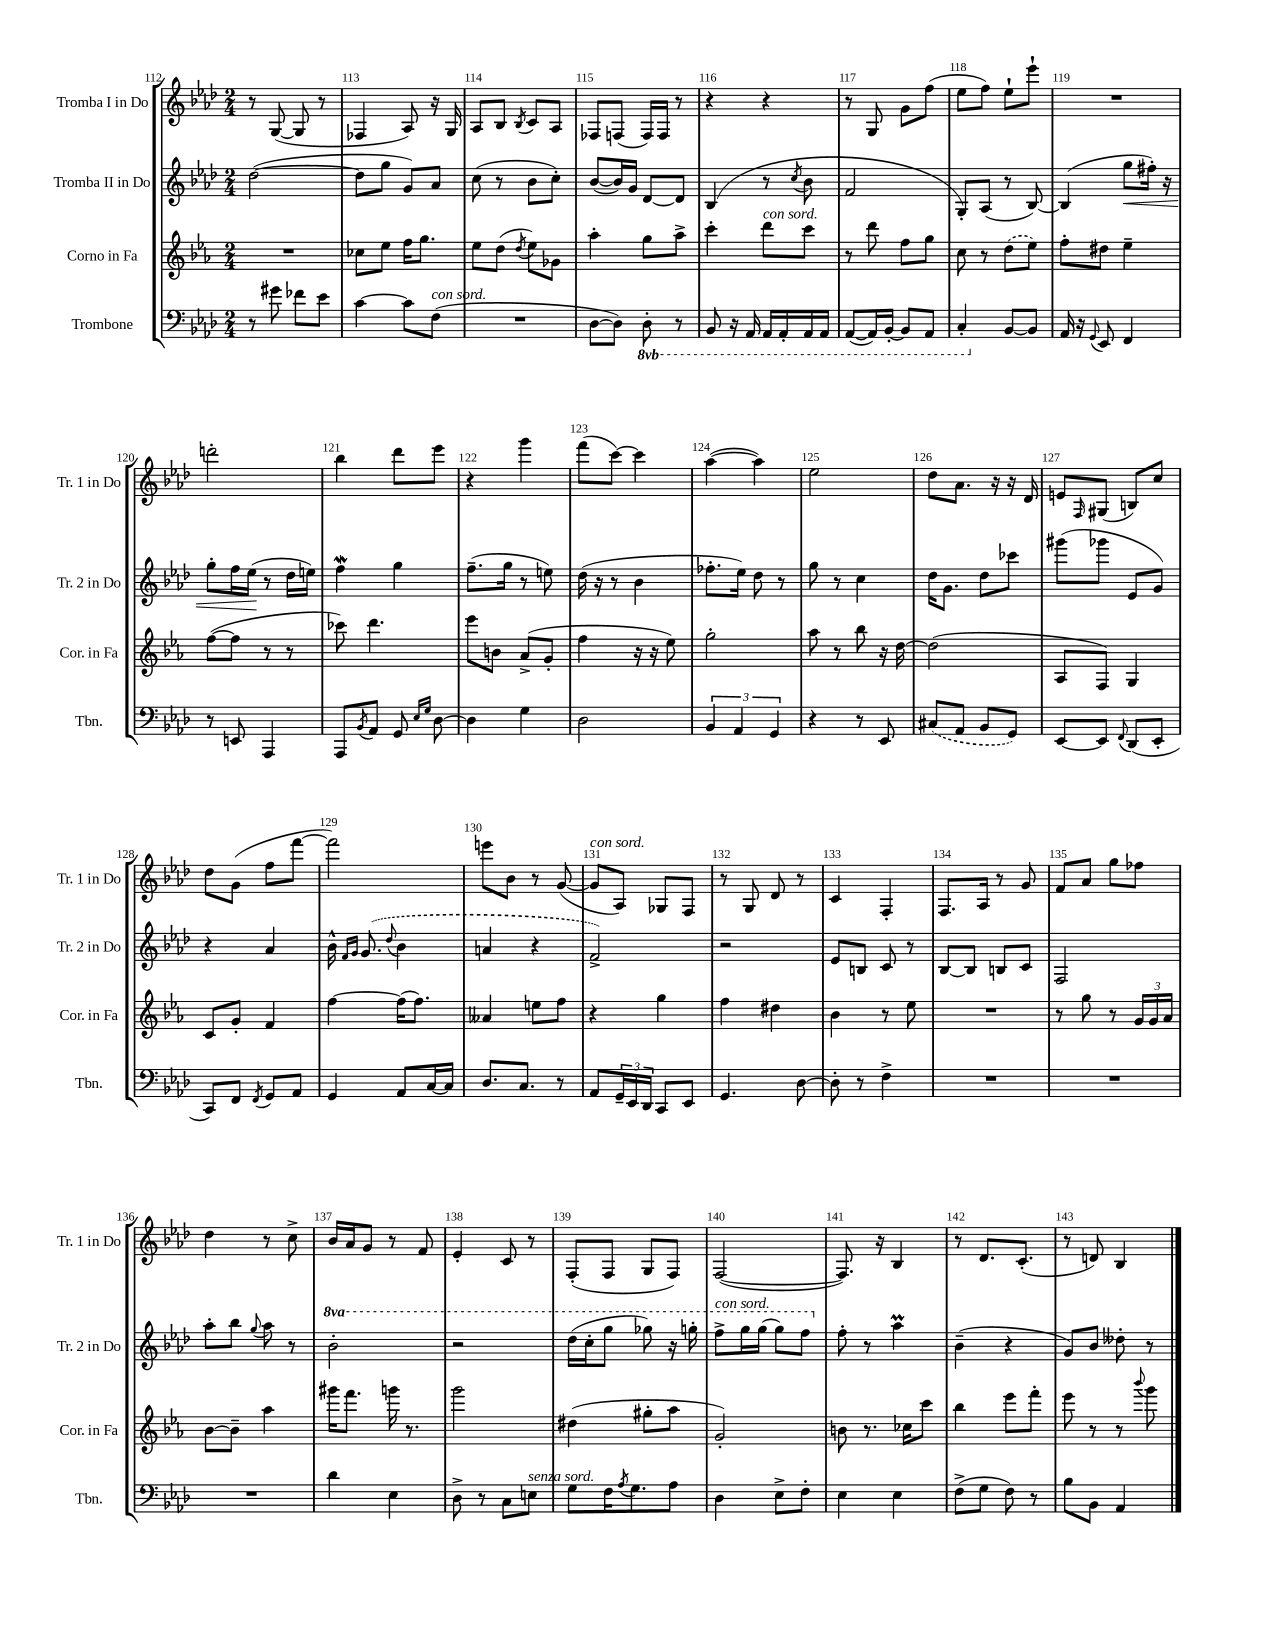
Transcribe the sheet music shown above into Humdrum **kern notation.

**kern	**kern	**kern	**dynam	**kern
*part4	*part3	*part2	*part2	*part1
*staff4	*staff3	*staff2	*staff2	*staff1
*I"Trombone	*I"Corno in Fa	*I"Tromba II in Do	*	*I"Tromba I in Do
*I'Tbn.	*I'Cor. in Fa	*I'Tr. 2 in Do	*	*I'Tr. 1 in Do
*clefF4	*clefG2	*clefG2	*	*clefG2
*k[b-e-a-d-]	*k[b-e-a-]	*k[b-e-a-d-]	*	*k[b-e-a-d-]
*M2/4	*M2/4	*M2/4	*	*M2/4
=112	=112	=112	=112	=112
8r	2r	([2dd-\	.	8r
8g#X\	.	.	.	([8G/
8f-X\L	.	.	.	8G/]
8e-\J	.	.	.	8r
=113	=113	=113	=113	=113
[4c\	8cc-X\L	8dd-\L]	.	4F-X/
.	8ee-\J	8gg\J	.	.
8c\L]	16ff\KL	8g/L)	.	8A-/)
.	8.gg\J	.	.	.
!LO:TX:a:i:t=con sord.	!	!	!	!
(8F\J	.	8a-/J	.	16r
.	.	.	.	16G/
=114	=114	=114	=114	=114
2r	8ee-\L	(8cc\	.	8A-/L
.	(8dd\J	8r	.	8B-/J
.	8qdd/	.	.	8qB-/
.	8ee-\L)	8b-\L	.	8c/L
.	8g-X\J	8cc'\J)	.	8A-/J
=115	=115	=115	=115	=115
[8D-\L	4aa-'\	([8b-/L	.	8F-X/L
8D-\J])	.	16b-/L])	.	(8Fn/J
.	.	16g/JJ	.	.
*8ba	*	*	*	*
8DD-'\	8gg\L	[8d-/L	.	16F/LL)
.	.	.	.	16F/JJ
8r	8aa-^\J	8d-/J]	.	8r
=116	=116	=116	=116	=116
8BBB-/	4ccc'\	(4B-/	.	4r
16r	.	.	.	.
16AAA-/	.	.	.	.
!	!LO:TX:a:i:t=con sord.	!	!	!
16AAA-/LL	8ddd\L	8r	.	4r
16AAA-'/	.	.	.	.
.	.	8qcc/	.	.
16AAA-/	8ccc\J	8b-\	.	.
16AAA-/JJ	.	.	.	.
=117	=117	=117	=117	=117
([8AAA-/L	8r	2f/	.	8r
16AAA-/L])	8ddd\	.	.	8G/
[16BBB-'/JJ	.	.	.	.
8BBB-/L]	8ff\L	.	.	8g\L
8AAA-/J	8gg\J	.	.	(8ff\J
=118	=118	=118	=118	=118
4CC'/	8cc\	8G'/L)	.	8ee-\L
.	8r	(8A-/J	.	8ff\J)
*X8ba	*	*	*	*
[8BB-/L	(8dd\L	8r	.	8ee-`\L
8BB-/J]	8ee-\J)	[8B-/)	.	8eee-`\J
=119	=119	=119	=119	=119
16AA-/	8ff'\L	(4B-/]	.	2r
16r	.	.	.	.
8qqGG/	.	.	.	.
8EE-/	8dd#X\J	.	.	.
!	!	!	!LO:HP:b	!
4FF/	4ee-~\	8gg\L	<	.
.	.	16ff#X'\Jk)	.	.
.	.	16r	.	.
!!LO:LB:g=z
=120	=120	=120	=120	=120
8r	([8ff\L	8gg'\L	.	2dddn'\
8EEn/	8ff\J]	16ff\L	.	.
.	.	(16ee-\JJ	.	.
4AAA-/	8r	8r	[	.
.	8r	16dd-\LL	.	.
.	.	16een\JJ)	.	.
=121	=121	=121	=121	=121
8AAA-/L	8ccc-X\)	4ffW\	.	4bb-\
8qBB-/	.	.	.	.
8AA-/J	4.ddd\	.	.	.
8GG/	.	4gg\	.	8ddd-\L
16qqE-/LL	.	.	.	.
16qqG/JJ	.	.	.	.
[8D-\	.	.	.	8eee-\J
=122	=122	=122	=122	=122
4D-\]	8eee-\L	(8.ff~\L	.	4r
.	8bn\J	.	.	.
.	.	16gg\Jk	.	.
4G\	(8a-^/L	8r	.	4ggg\
.	8g'/J	8een\)	.	.
=123	=123	=123	=123	=123
2D-\	4ff\	(16dd-\	.	(8fff\L
.	.	16r	.	.
.	.	8r	.	[8ccc\J)
.	16r	4b-\	.	4ccc\]
.	16r	.	.	.
.	8ee-\)	.	.	.
=124	=124	=124	=124	=124
6BB-/	2gg'\	8.ff-X'\L	.	([4aa-\
6AA-/	.	.	.	.
.	.	16ee-\Jk)	.	.
.	.	8dd-\	.	4aa-\])
6GG/	.	.	.	.
.	.	8r	.	.
=125	=125	=125	=125	=125
4r	8aa-\	8gg\	.	2ee-\
.	8r	8r	.	.
8r	8bb-\	4cc\	.	.
8EE-/	16r	.	.	.
.	[16dd\	.	.	.
=126	=126	=126	=126	=126
(8C#X/L	(2dd\]	16dd-\KL	.	8dd-\L
.	.	8.g\J	.	.
8AA-/J	.	.	.	8.a-\J
8BB-/L	.	8dd-\L	.	.
.	.	.	.	16r
8GG/J)	.	8ccc-X\J	.	16r
.	.	.	.	16d-/
=127	=127	=127	=127	=127
[8EE-/L	8A-/L	(8ggg#X\L	.	8en/L
.	.	.	.	16qqF/
8EE-/J]	8F/J)	8ggg-X\J	.	(8G#X/J
8qqFF/	.	.	.	.
(8DD-/L	4G/	8e-/L	.	8Bn/L)
8EE-'/J	.	8g/J)	.	8cc/J
!!LO:LB:g=z
=128	=128	=128	=128	=128
8CC/L)	8c/L	4r	.	8dd-\L
8FF/J	8g'/J	.	.	(8g\J
8qFF/	.	.	.	.
8GG/L	4f/	4a-/	.	8ff\L
8AA-/J	.	.	.	[8fff\J
=129	=129	=129	=129	=129
4GG/	[4ff\	16b-^^\	.	2fff\])
.	.	16qqf/LL	.	.
.	.	16qqg/JJ	.	.
.	.	(8.g/	.	.
.	.	8qqdd-/	.	.
8AA-/L	(16ff\KL]	4b-\	.	.
.	8.ff\J)	.	.	.
[16C/L	.	.	.	.
16C/JJ]	.	.	.	.
=130	=130	=130	=130	=130
8.D-/L	4a--X/	4an/	.	8eeen\L
.	.	.	.	8b-\J
8.C/J	.	.	.	.
.	8een\L	4r	.	8r
8r	8ff\J	.	.	([8g/
=131	=131	=131	=131	=131
!	!	!	!	!LO:TX:a:i:t=con sord.
8AA-/L	4r	2f^/)	.	8g/L]
24GG~/L	.	.	.	8A-/J)
24EE-/	.	.	.	.
24DD-/JJ	.	.	.	.
8CC/L	4gg\	.	.	8G-X/L
8EE-/J	.	.	.	8F/J
=132	=132	=132	=132	=132
4.GG/	4ff\	2r	.	8r
.	.	.	.	8G/
.	4dd#X\	.	.	8d-/
[8D-\	.	.	.	8r
=133	=133	=133	=133	=133
8D-'\]	4b-\	8e-/L	.	4c/
8r	.	8Bn/J	.	.
4F^\	8r	8c/	.	4F'/
.	8ee-\	8r	.	.
=134	=134	=134	=134	=134
2r	2r	[8B-/L	.	8.F/L
.	.	8B-/J]	.	.
.	.	.	.	16A-/Jk
.	.	8Bn/L	.	8r
.	.	8c/J	.	8g/
=135	=135	=135	=135	=135
2r	8r	2F/	.	8f/L
.	8gg\	.	.	8a-/J
.	8r	.	.	8gg\L
.	24g/LL	.	.	8ff-X\J
.	24g/	.	.	.
.	24a-/JJ	.	.	.
!!LO:LB:g=z
=136	=136	=136	=136	=136
2r	[8b-\L	8aa-'\L	.	4dd-\
.	8b-~\J]	8bb-\J	.	.
.	.	8qqgg/	.	.
.	4aa-\	8aa-\	.	8r
.	.	8r	.	8cc^\
=137	=137	=137	=137	=137
*	*	*8va	*	*
4d-\	16ggg#X\KL	2bb-'\	.	16b-/LL
.	8.fff\J	.	.	16a-/J
.	.	.	.	8g/J
4E-\	16gggn\	.	.	8r
.	8.r	.	.	.
.	.	.	.	8f/
=138	=138	=138	=138	=138
8D-^\	2ggg\	2r	.	4e-'/
8r	.	.	.	.
8C\L	.	.	.	8c/
!LO:TX:a:i:t=senza sord.	!	!	!	!
8En\J	.	.	.	8r
=139	=139	=139	=139	=139
8G\L	(4dd#X\	(16ddd-\LL	.	(8F'/L
.	.	16ccc'\J	.	.
16F\K	.	8ggg\J	.	8F/J
8qA-/	.	.	.	.
8.G\	.	.	.	.
.	8gg#X'\L	8ggg-X\)	.	8G/L
8A-\J	8aa-\J	16r	.	8F/J)
.	.	16gggn'\	.	.
=140	=140	=140	=140	=140
!	!	!LO:TX:a:i:t=con sord.	!	!
4D-\	2g'/)	8fff^\L	.	([2F/
.	.	16ggg\L	.	.
.	.	(16ggg\JJ	.	.
8E-^\L	.	8ggg\L)	.	.
8F'\J	.	8fff\J	.	.
=141	=141	=141	=141	=141
*	*	*X8va	*	*
4E-\	8bn\	8ff'\	.	8.F/])
.	8.r	8r	.	.
.	.	.	.	16r
4E-\	.	4aa-M\	.	4B-/
.	16cc-X\KL	.	.	.
.	8ccc\J	.	.	.
=142	=142	=142	=142	=142
(8F^\L	4bb-\	(4b-~\	.	8r
8G\J	.	.	.	8.d-/L
8F\)	8eee-\L	4r	.	.
.	.	.	.	(8.c'/J
8r	8fff'\J	.	.	.
=143	=143	=143	=143	=143
8B-\L	8eee-\	8g/L)	.	8r
8BB-\J	8r	8b-/J	.	8dn/)
4AA-/	8r	8dd--X'\	.	4B-/
.	8qqbbb-/	.	.	.
.	8ggg\	8r	.	.
==	==	==	==	==
*-	*-	*-	*-	*-
